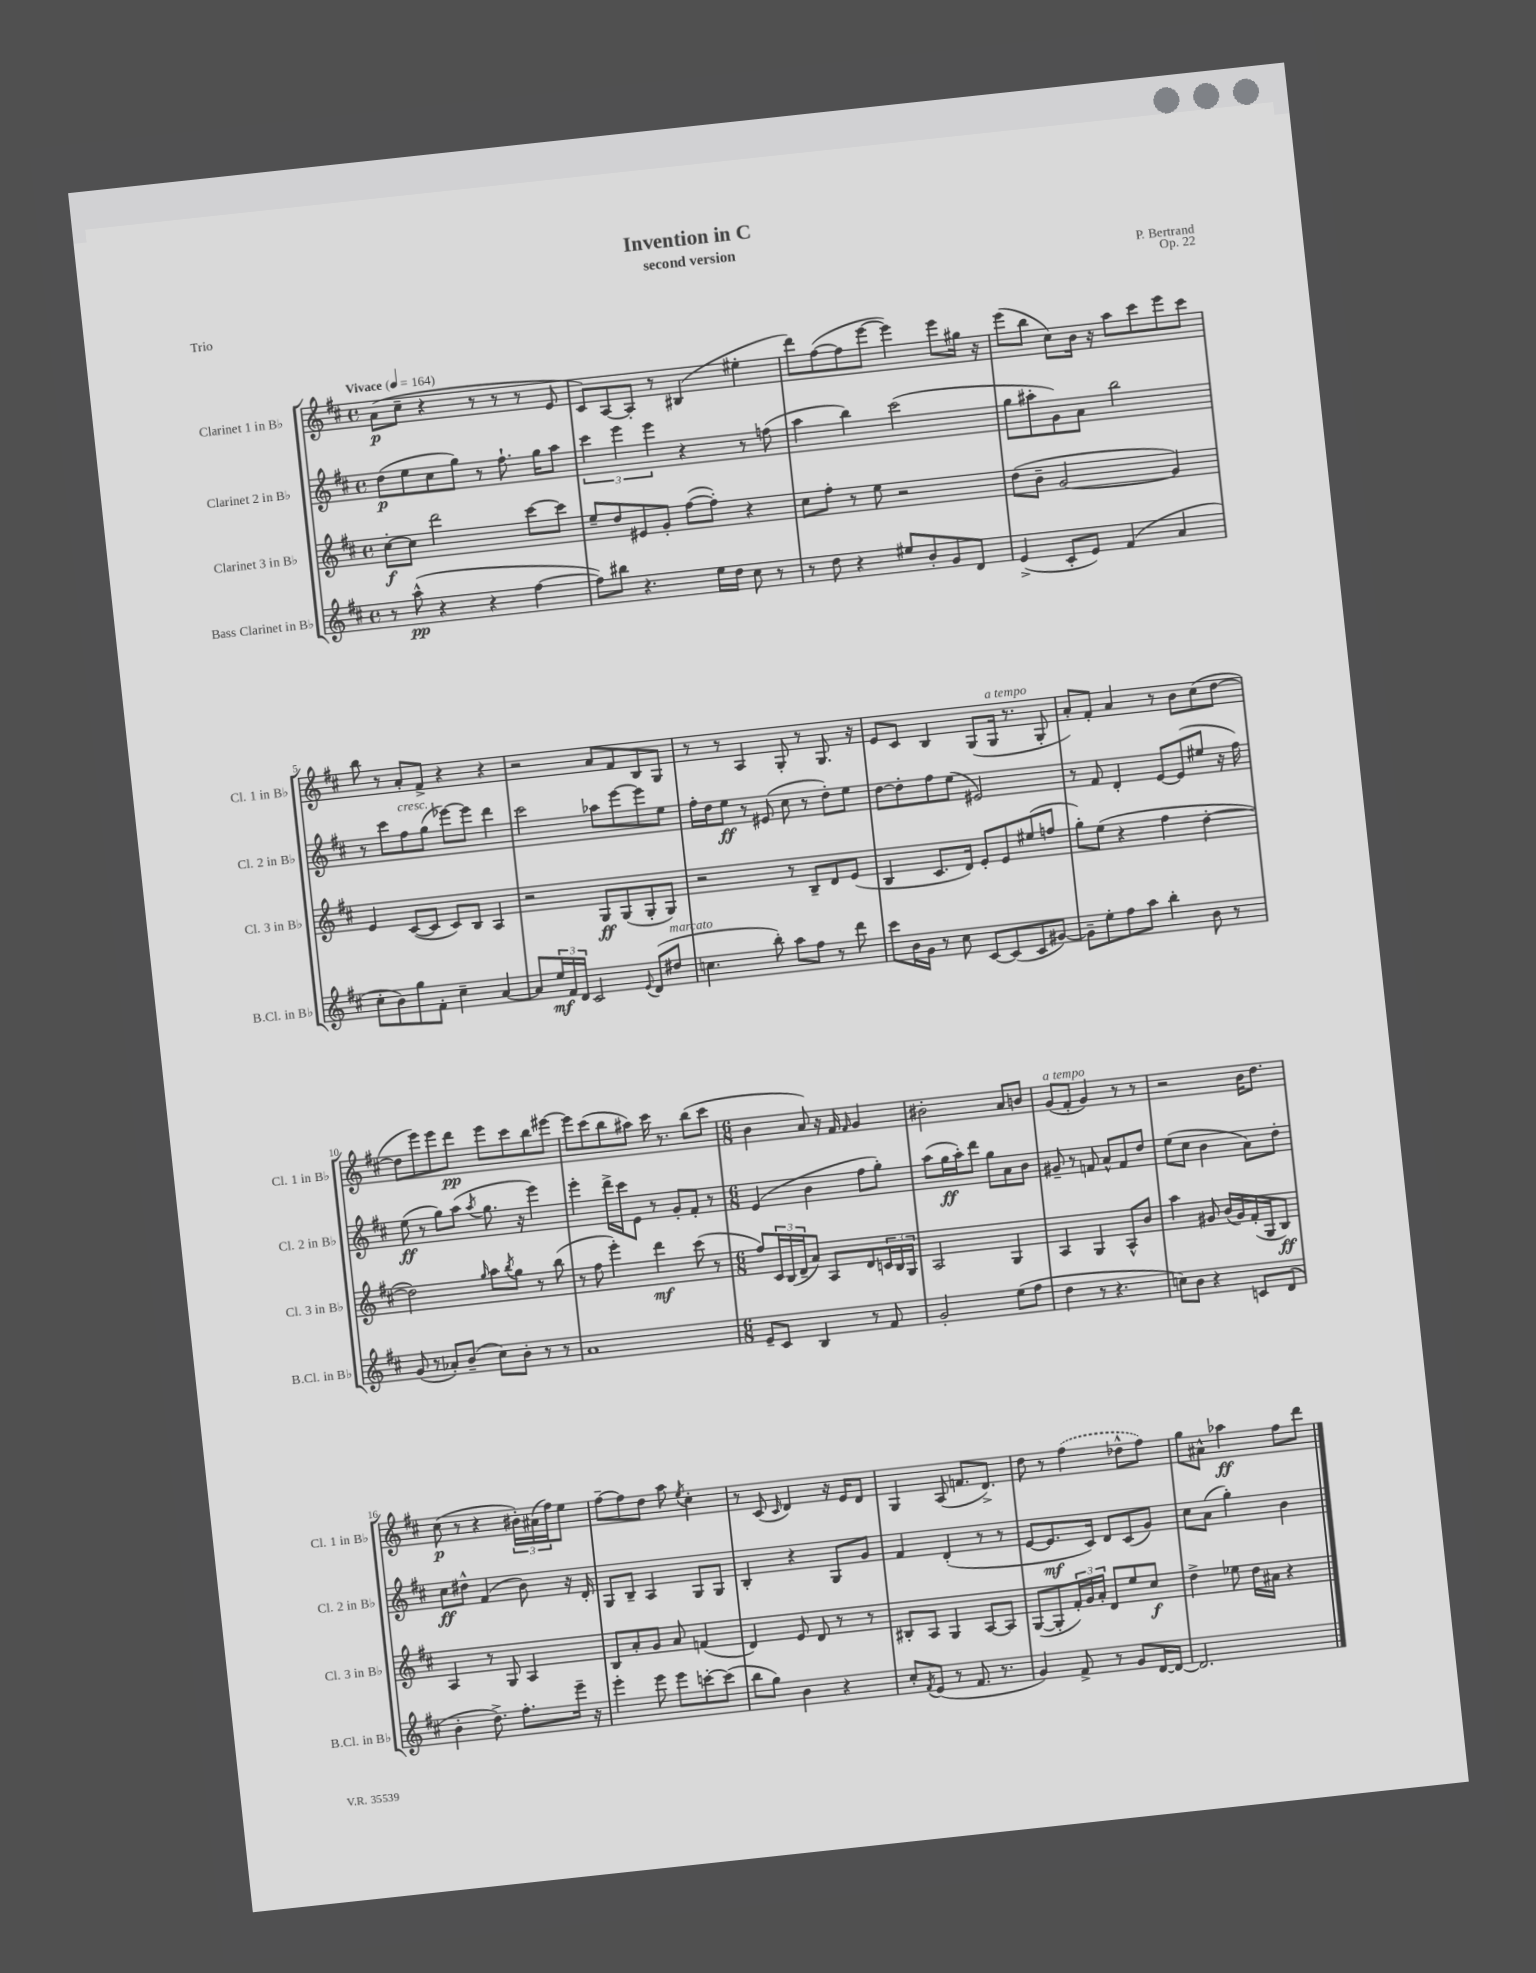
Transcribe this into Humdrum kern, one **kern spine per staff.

**kern	**dynam	**kern	**dynam	**kern	**dynam	**kern	**dynam
*part4	*part4	*part3	*part3	*part2	*part2	*part1	*part1
*staff4	*staff4	*staff3	*staff3	*staff2	*staff2	*staff1	*staff1
*I"Bass Clarinet in B♭	*	*I"Clarinet 3 in B♭	*	*I"Clarinet 2 in B♭	*	*I"Clarinet 1 in B♭	*
*I'B.Cl. in B♭	*	*I'Cl. 3 in B♭	*	*I'Cl. 2 in B♭	*	*I'Cl. 1 in B♭	*
*clefG2	*	*clefG2	*	*clefG2	*	*clefG2	*
*k[f#c#]	*	*k[f#c#]	*	*k[f#c#]	*	*k[f#c#]	*
*M4/4	*	*M4/4	*	*M4/4	*	*M4/4	*
*met(c)	*	*met(c)	*	*met(c)	*	*met(c)	*
*MM164	*	*MM164	*	*MM164	*	*MM164	*
=1	=1	=1	=1	=1	=1	=1	=1
!	!	!	!	!	!	!LO:TX:a:B:t=Vivace	!
8r	.	[8cc#'\L	f	(8dd\L	p	(8a\L	p
(8aa^^\	pp	8cc#\J]	.	8ee\	.	8cc#~\J	.
4r	.	2ddd\	.	8cc#\	.	4r	.
.	.	.	.	8gg\J)	.	.	.
4r	.	.	.	8r	.	8r	.
.	.	.	.	8.ff#`\	.	8r	.
[4ff#\	.	[8ccc#\L	.	.	.	8r	.
.	.	.	.	16gg\KL	.	.	.
.	.	8ccc#\J]	.	8aa\J	.	8e/	.
=2	=2	=2	=2	=2	=2	=2	=2
8ff#\L])	.	8ee~/L	.	6ccc#\	.	8c#/L)	.
8bb#X\J	.	8dd/	.	.	.	[8A/	.
.	.	.	.	6eee\	.	.	.
4.r	.	8e#X/	.	.	.	8A'/J]	.
.	.	.	.	6eee\	.	.	.
.	.	8g'/J	.	.	.	8r	.
.	.	([8ff#\L	.	4r	.	(4B#X/	.
16ee\LL	.	8ff#'\J])	.	.	.	.	.
16dd\JJ	.	.	.	.	.	.	.
8cc#\	.	4r	.	8r	.	4ee#X'\	.
8r	.	.	.	(8ffn\	.	.	.
=3	=3	=3	=3	=3	=3	=3	=3
8r	.	8cc#\L	.	4aa\	.	8ddd\L)	.
8dd\	.	8ff#'\J	.	.	.	([8ff#\	.
4r	.	8r	.	4bb\)	.	8ff#\]	.
.	.	8ee\	.	.	.	[8eee\J	.
8ee#X/L	.	2r	.	(2ccc#\	.	4eee\])	.
8b'/	.	.	.	.	.	.	.
8g/	.	.	.	.	.	8eee\L	.
8d/J	.	.	.	.	.	16gg#X\Jk	.
.	.	.	.	.	.	16r	.
=4	=4	=4	=4	=4	=4	=4	=4
(4e^/	.	(8dd\L	.	8gg\L	.	(8eee\L	.
.	.	8b~\J	.	8aa#X'\	.	8bb\J	.
8c#'/L	.	[2g/	.	8g\)	.	8cc#\L)	.
8e/J)	.	.	.	8a\J	.	16b\Jk	.
.	.	.	.	.	.	16r	.
(4f#/	.	.	.	2bb\	.	8aa\L	.
.	.	.	.	.	.	8ccc#\	.
4a/	.	4g/])	.	.	.	8eee\	.
.	.	.	.	.	.	8ccc#\J	.
!!LO:LB:g=z
=5	=5	=5	=5	=5	=5	=5	=5
8cc#'\L	.	4e/	.	8r	.	8bb\	.
8b\)	.	.	.	8ccc#\L	.	8r	.
!	!	!	!	!LO:TX:a:i:t=cresc.	!	!	!
8gg\	.	([8c#/L	.	8ff#\	.	8a'/L	.
8f#'\J	.	8c#/J]	.	(8gg\J	.	8f#^/J	.
4cc#~\	.	8c#/L)	.	[8eee-X\L)	.	4r	.
.	.	8B/J	.	8eee-\J]	.	.	.
[4a/	.	4A/	.	4ddd\	.	4r	.
=6	=6	=6	=6	=6	=6	=6	=6
8a/L]	.	2r	.	2ccc#\	.	2r	.
24ee/L	mf	.	.	.	.	.	.
24f#/	.	.	.	.	.	.	.
24d/JJ	.	.	.	.	.	.	.
2c#/	.	.	.	.	.	.	.
.	.	8G/L	ff	8aa-X\L	.	8a/L	.
.	.	(8G/	.	[8eee\	.	8f#/	.
8qqe/	.	.	.	.	.	.	.
(8d/L	.	8G'/	.	8eee\]	.	8B/	.
!LO:TX:a:i:t=marcato	!	!	!	!	!	!	!
8dd#X/J	.	8G/J)	.	8ee\J	.	8G/J	.
=7	=7	=7	=7	=7	=7	=7	=7
4.ccn\	.	2r	.	16ff#'\LL	.	8r	.
.	.	.	.	16dd\J	.	.	.
.	.	.	.	8ee\J	ff	8r	.
.	.	.	.	8r	.	4A/	.
8bb'\)	.	.	.	(8e#X/	.	.	.
8aa\L	.	8r	.	8cc#\	.	8G'/	.
8ff#\J	.	8B~/L	.	8r	.	8r	.
8r	.	8d/	.	8dd'\L)	.	8.G/	.
8ddd\	.	(8e/J	.	8ee\J	.	.	.
.	.	.	.	.	.	16r	.
=8	=8	=8	=8	=8	=8	=8	=8
8ccc#\L	.	4B/	.	[8dd\L	.	8e/L	.
16b\L	.	.	.	8dd'\]	.	8c#/J	.
16g\JJ	.	.	.	.	.	.	.
8r	.	8.c#/L	.	8ff#\	.	4B/	.
8cc#\	.	.	.	(8ee\J	.	.	.
.	.	16d/Jk)	.	.	.	.	.
[8c#/L	.	8e'/L	.	2e#X/)	.	(8G/L	.
!	!	!	!	!	!	!LO:TX:a:i:t=a tempo	!
(8c#/]	.	8e/	.	.	.	16G/Jk	.
.	.	.	.	.	.	8.r	.
8c#/	.	(8ee#X/	.	.	.	.	.
[8g#X/J)	.	8ffn/J	.	.	.	8G'/	.
=9	=9	=9	=9	=9	=9	=9	=9
8g#~\L]	.	8gg'\L)	.	8r	.	8a'/L)	.
8ee'\	.	(8ee\J	.	8f#/	.	8f#'/J	.
8ff#\	.	4r	.	4d'/	.	4a/	.
8aa\J	.	.	.	.	.	.	.
4bb'\	.	4ff#\	.	[8e/L	.	8r	.
.	.	.	.	(8e/]	.	8b\L	.
8b\	.	[4dd'\	.	8ee#X/J	.	(8cc#\	.
8r	.	.	.	16r	.	[8dd\J	.
.	.	.	.	16ff#\)	.	.	.
!!LO:LB:g=z
=10	=10	=10	=10	=10	=10	=10	=10
(8g/	.	2dd\])	.	(8ee\	ff	8dd\L]	.
8r	.	.	.	8r	.	8eee\)	.
8a-X'/L)	.	.	.	8gg\L)	.	8eee\	.
(8b~/J	.	.	.	(8aa\J	.	8ddd\J	pp
.	.	16qqgg/	.	8qaa/	.	.	.
8cc#\L)	.	8aa\L	.	8.gg\	.	8eee\L	.
.	.	8qbb/	.	.	.	.	.
8b'\J	.	8gg\J	.	.	.	8ccc#\	.
.	.	.	.	16r	.	.	.
8r	.	8r	.	4eee\)	.	8bb\	.
8r	.	(8bb\	.	.	.	[8eee#X\J	.
=11	=11	=11	=11	=11	=11	=11	=11
1a	.	8r	.	4eee'\	.	8eee#\L]	.
.	.	8ff#\	.	.	.	(8ccc#\	.
.	.	4eee'\)	.	16ddd^\LL	.	8bb\	.
.	.	.	.	16ccc#\J	.	.	.
.	.	.	.	8e\J	.	8aa#X\J)	.
.	.	4ddd\	mf	8r	.	16ccc#\	.
.	.	.	.	.	.	8.r	.
.	.	.	.	8g'/L	.	.	.
.	.	(8ccc#\	.	8f#'/J	.	(8bb\L	.
.	.	8r	.	8r	.	8ccc#\J	.
=12	=12	=12	=12	=12	=12	=12	=12
*M6/8	*	*M6/8	*	*M6/8	*	*M6/8	*
8e~/L	.	8ff#/L)	.	(4e/	.	4b\	.
8c#/J	.	24c#/L	.	.	.	.	.
.	.	(24B/	.	.	.	.	.
.	.	24d~/J	.	.	.	.	.
4B/	.	8a/J)	.	4b\	.	8a/)	.
.	.	8A/L	.	.	.	16r	.
.	.	.	.	.	.	16f#/	.
.	.	.	.	.	.	16qqf#/	.
8r	.	8d/	.	8ff#\L	.	4g/	.
8f#/	.	24cn/L	.	8gg'\J)	.	.	.
.	.	24B/	.	.	.	.	.
.	.	24G/JJ	.	.	.	.	.
=13	=13	=13	=13	=13	=13	=13	=13
2g'/	.	2A/	.	(8aa\L	.	2b#X'\	.
.	.	.	.	16gg\L	ff	.	.
.	.	.	.	16aa'\J)	.	.	.
.	.	.	.	8ddd\J	.	.	.
.	.	.	.	8gg\L	.	.	.
(8ee\L	.	4G/	.	8a\	.	8a/L	.
8ff#\J	.	.	.	8b\J	.	8bn/J	.
=14	=14	=14	=14	=14	=14	=14	=14
!	!	!	!	!	!	!LO:TX:a:i:t=a tempo	!
4dd\	.	4A/	.	8g#X~/	.	(8g/L	.
.	.	.	.	8r	.	8f#'/J	.
8r	.	4G/	.	8fn/	.	4g/)	.
4.r	.	.	.	8a^^/L	.	.	.
.	.	8A^^/L	.	8f/	.	8r	.
.	.	8b/J	.	8dd/J	.	8r	.
=15	=15	=15	=15	=15	=15	=15	=15
8ccn\L)	.	4aa\	.	(8ee\L	.	2r	.
8b\J	.	.	.	8cc#\J	.	.	.
4r	.	8g#X/	.	4b\	.	.	.
.	.	(16b/LL	.	.	.	.	.
.	.	16g#/)	.	.	.	.	.
8cn/L	.	(16f#'/	.	8a\L)	.	16b\KL	.
.	.	16G/J	.	.	.	8.dd\J	.
(8d/J	.	8B/J)	ff	8dd'\J	.	.	.
!!LO:LB:g=z
=16	=16	=16	=16	=16	=16	=16	=16
4b'\	.	4A/	.	8cc#\L	ff	(8cc#\	p
.	.	.	.	8dd#X^^\J	.	8r	.
8.dd^\)	.	8r	.	(4f#/	.	4r	.
.	.	8G/	.	.	.	.	.
8.ff#'\L	.	.	.	.	.	.	.
.	.	4A/	.	8b\)	.	24b#X'\LL)	.
.	.	.	.	.	.	(24a#X\	.
.	.	.	.	.	.	24ff#\J)	.
16eee~\Jk	.	.	.	16r	.	8ee\J	.
16r	.	.	.	16d'/	.	.	.
=17	=17	=17	=17	=17	=17	=17	=17
4eee'\	.	8B/L	.	8G/L	.	[8ff#~\L	.
.	.	8a'/	.	8B~/J	.	8ff#\]	.
8eee\	.	8g/J	.	4A/	.	8dd\J	.
8eee\L	.	8a/	.	.	.	8aa\	.
.	.	.	.	.	.	8qee/	.
[8cccn'\	.	(4fn/	.	8G/L	.	4cc#'\	.
(8ccc\J]	.	.	.	8G/J	.	.	.
=18	=18	=18	=18	=18	=18	=18	=18
8bb\L	.	4d/)	.	4B'/	.	8r	.
8gg\J)	.	.	.	.	.	(8c#/	.
.	.	.	.	.	.	16qqc#/	.
4b\	.	8e/	.	4r	.	4d/)	.
.	.	8d/	.	.	.	.	.
4r	.	8r	.	8G/L	.	16r	.
.	.	.	.	.	.	16e/KL	.
.	.	8r	.	8g/J	.	8d/J	.
=19	=19	=19	=19	=19	=19	=19	=19
8cc#'/L	.	8B#X'/L	.	4f#/	.	4G/	.
8qf#/	.	.	.	.	.	.	.
(8e/J	.	8A/J	.	.	.	.	.
8r	.	4G/	.	(4d'/	.	(8A/	.
8.f#/	.	.	.	.	.	8.fn/L	.
.	.	[8A/L	.	8r	.	.	.
8.r	.	.	.	.	.	8.d^/J)	.
.	.	8A/J]	.	8r	.	.	.
=20	=20	=20	=20	=20	=20	=20	=20
4g/)	.	([8G/L	.	[8e/L	.	8dd\	.
.	.	8G'/]	.	8.e/]	mf	8r	.
8f#^/	.	24f#'/L)	.	.	.	(4ff#\	.
.	.	24g/	.	.	.	.	.
.	.	.	.	16c#/Jk)	.	.	.
.	.	24a'/JJ	.	.	.	.	.
8r	.	8d/L	.	8d/L	.	.	.
8g/L	.	8ee/	.	(8c#/	.	8dd-X^^\L	.
[16d/L	.	8cc#/J	f	8g/J)	.	8ff#\J)	.
16d/JJ_	.	.	.	.	.	.	.
=21	=21	=21	=21	=21	=21	=21	=21
2.d/]	.	4dd^\	.	8cc#\L	.	8gg\L	.
.	.	.	.	(8a\J	.	8a#X^^\J	.
.	.	8ee-X\	.	4gg'\)	.	4aa-X\	ff
.	.	16dd\LL	.	.	.	.	.
.	.	16a#X\JJ	.	.	.	.	.
.	.	4r	.	4b\	.	8ff#\L	.
.	.	.	.	.	.	8ddd\J	.
==	==	==	==	==	==	==	==
*-	*-	*-	*-	*-	*-	*-	*-
